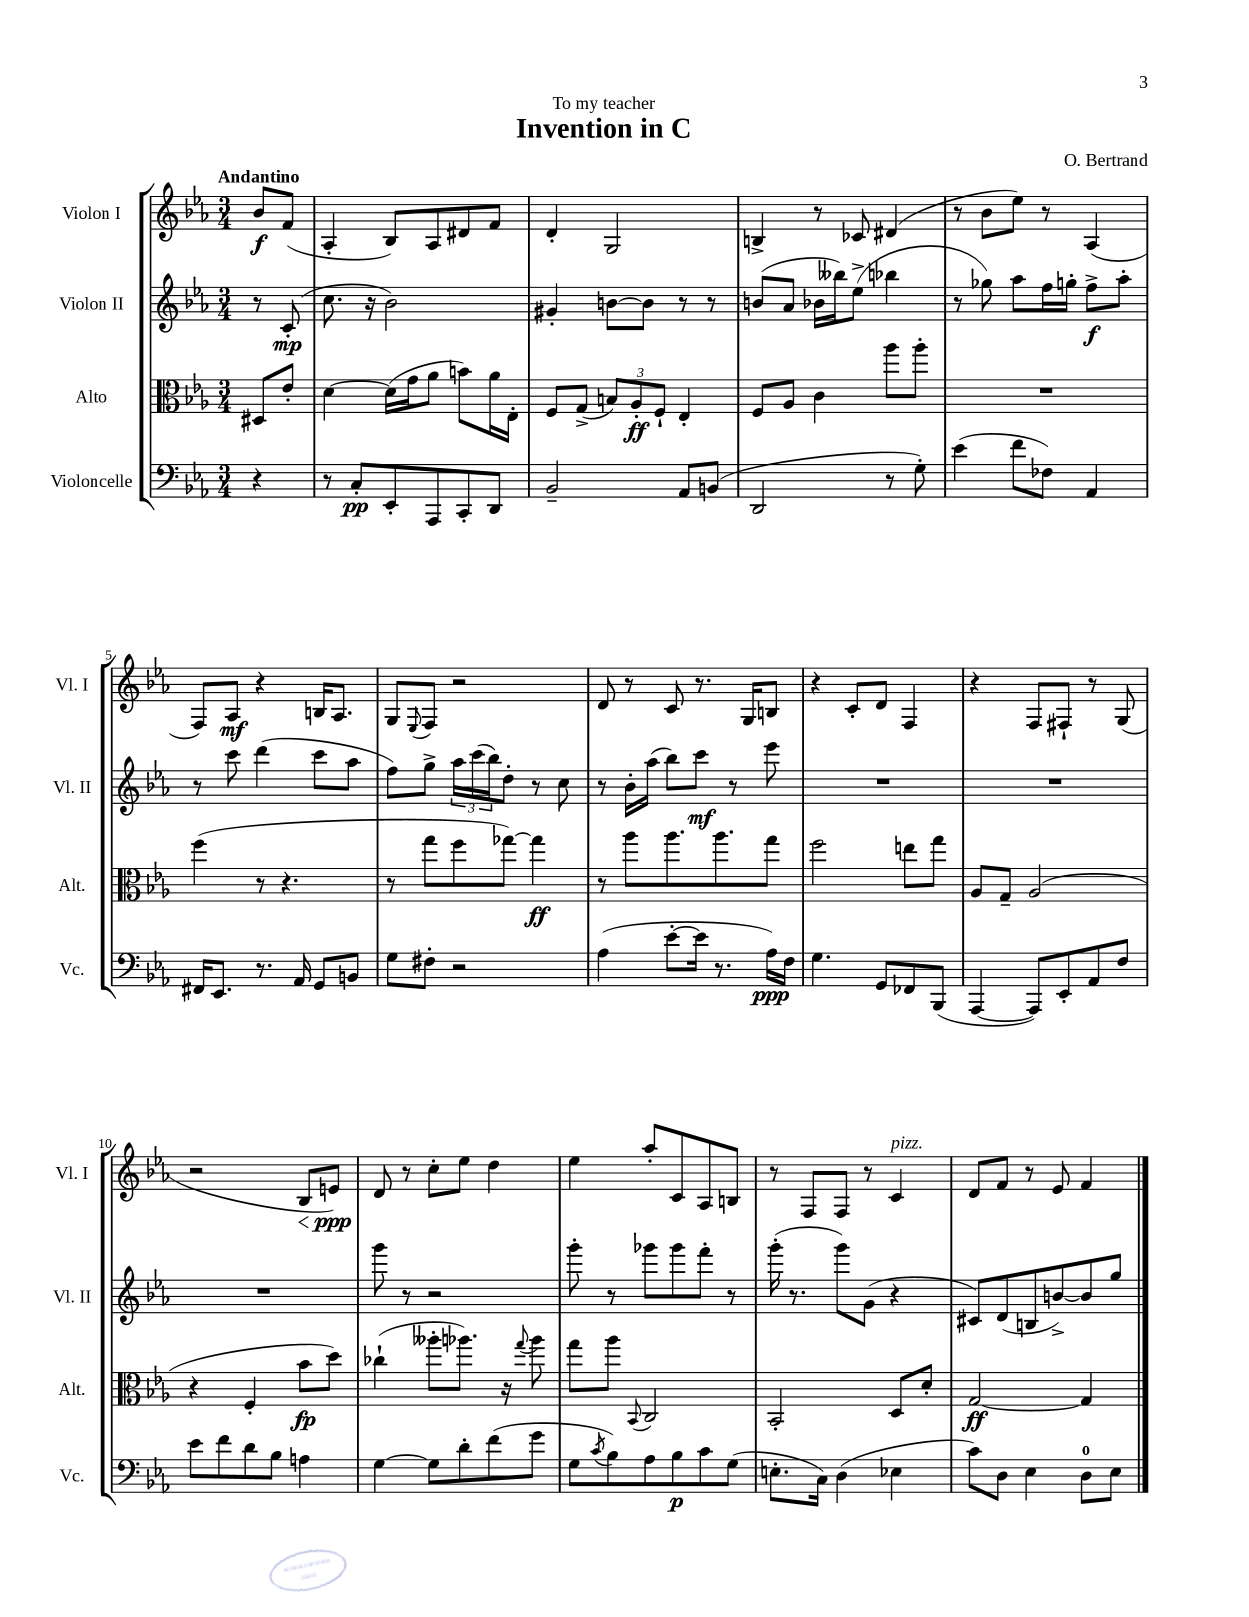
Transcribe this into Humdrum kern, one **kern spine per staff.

**kern	**kern	**kern	**kern
*staff4	*staff3	*staff2	*staff1
*clefF4	*clefC3	*clefG2	*clefG2
*k[b-e-a-]	*k[b-e-a-]	*k[b-e-a-]	*k[b-e-a-]
*M3/4	*M3/4	*M3/4	*M3/4
4r	8D#	8r	8b-
.	8e-'	(8c'	(8f
=	=	=	=
8r	[4d	8.cc	4A-'
8C'	.	.	.
.	.	16r	.
8EE-'	(16d]	2b-)	8B-)
.	16g	.	.
8AAA-	8a-	.	8A-
8CC'	8b)	.	8d#
8DD	16a-	.	8f
.	16E-'	.	.
=	=	=	=
2BB-~	8F	4g#'	4d'
.	(8G^	.	.
.	12B)	[8b	2G
.	12A-'	.	.
.	.	8b]	.
.	12F`	.	.
8AA-	4E-'	8r	.
(8BB	.	8r	.
=	=	=	=
2DD	8F	(8b	4B^
.	8A-	8a-	.
.	4c	16b-	8r
.	.	16bb--)	.
.	.	(8ee-^	8c-
8r	8aa-	4bb-	(4d#
8G')	8aa-'	.	.
=	=	=	=
(4e-	2.r	8r	8r
.	.	8gg-)	8b-
8f	.	8aa-	8ee-)
8F-)	.	16ff	8r
.	.	16gg'	.
4AA-	.	8ff^	(4A-
.	.	8aa-'	.
=	=	=	=
16FF#	(4ff	8r	8F)
8.EE-	.	.	.
.	.	8ccc	8A-
8.r	8r	(4ddd	4r
.	4.r	.	.
16AA-	.	.	.
8GG	.	8ccc	16B
.	.	.	8.A-
8BB	.	8aa-	.
=	=	=	=
8G	8r	8ff)	8G
.	.	.	8qqE-
8F#'	8gg	8gg^	8F
2r	8ff	24aa-	2r
.	.	(24ccc	.
.	.	24bb-)	.
.	[8gg-)	8dd'	.
.	4gg-]	8r	.
.	.	8cc	.
=	=	=	=
(4A-	8r	8r	8d
.	8aa-	16b-'	8r
.	.	(16aa-	.
[8e-'	8.aa-	8bb-)	8c
16e-]	.	8ccc	8.r
8.r	8.aa-	.	.
.	.	8r	.
.	.	.	16G
16A-)	8gg	8eee-	8B
16F	.	.	.
=	=	=	=
4.G	2ff	2.r	4r
.	.	.	8c'
8GG	.	.	8d
8FF-	8ee	.	4F
(8BBB-	8gg	.	.
=	=	=	=
[4AAA-	8A-	2.r	4r
.	8G~	.	.
8AAA-])	(2A-	.	8F
8EE-'	.	.	8F#`
8AA-	.	.	8r
8F	.	.	(8G
=	=	=	=
8e-	4r	2.r	2r
8f	.	.	.
8d	4F'	.	.
8B-	.	.	.
4A	8b-	.	8B-
.	8dd)	.	8e)
=	=	=	=
[4G	(4cc-`	8ggg	8d
.	.	8r	8r
8G]	8aa--'	2r	8cc'
8d'	8.aa-)	.	8ee-
(8f	.	.	4dd
.	16r	.	.
.	8qqgg	.	.
8g	8aa-	.	.
=	=	=	=
8G	8gg	8ggg'	4ee-
8qc	.	.	.
8B-)	8aa-	8r	.
.	8qqBB-	.	.
8A-	2C	8ggg-	8aa-'
8B-	.	8ggg-	8c
8c	.	8fff'	8A-
(8G	.	8r	8B
=	=	=	=
8.E'	2BB-'	(16ggg'	8r
.	.	8.r	.
.	.	.	8F
16C)	.	.	.
(4D	.	8ggg)	8F
.	.	(8g	8r
4E-	8D	4r	4c
.	8d'	.	.
=	=	=	=
8c)	[2G	8c#)	8d
8D	.	(8d	8f
4E-	.	8B	8r
.	.	[8b^)	8e-
8D	4G]	8b]	4f
8E-	.	8gg	.
==	==	==	==
*-	*-	*-	*-
